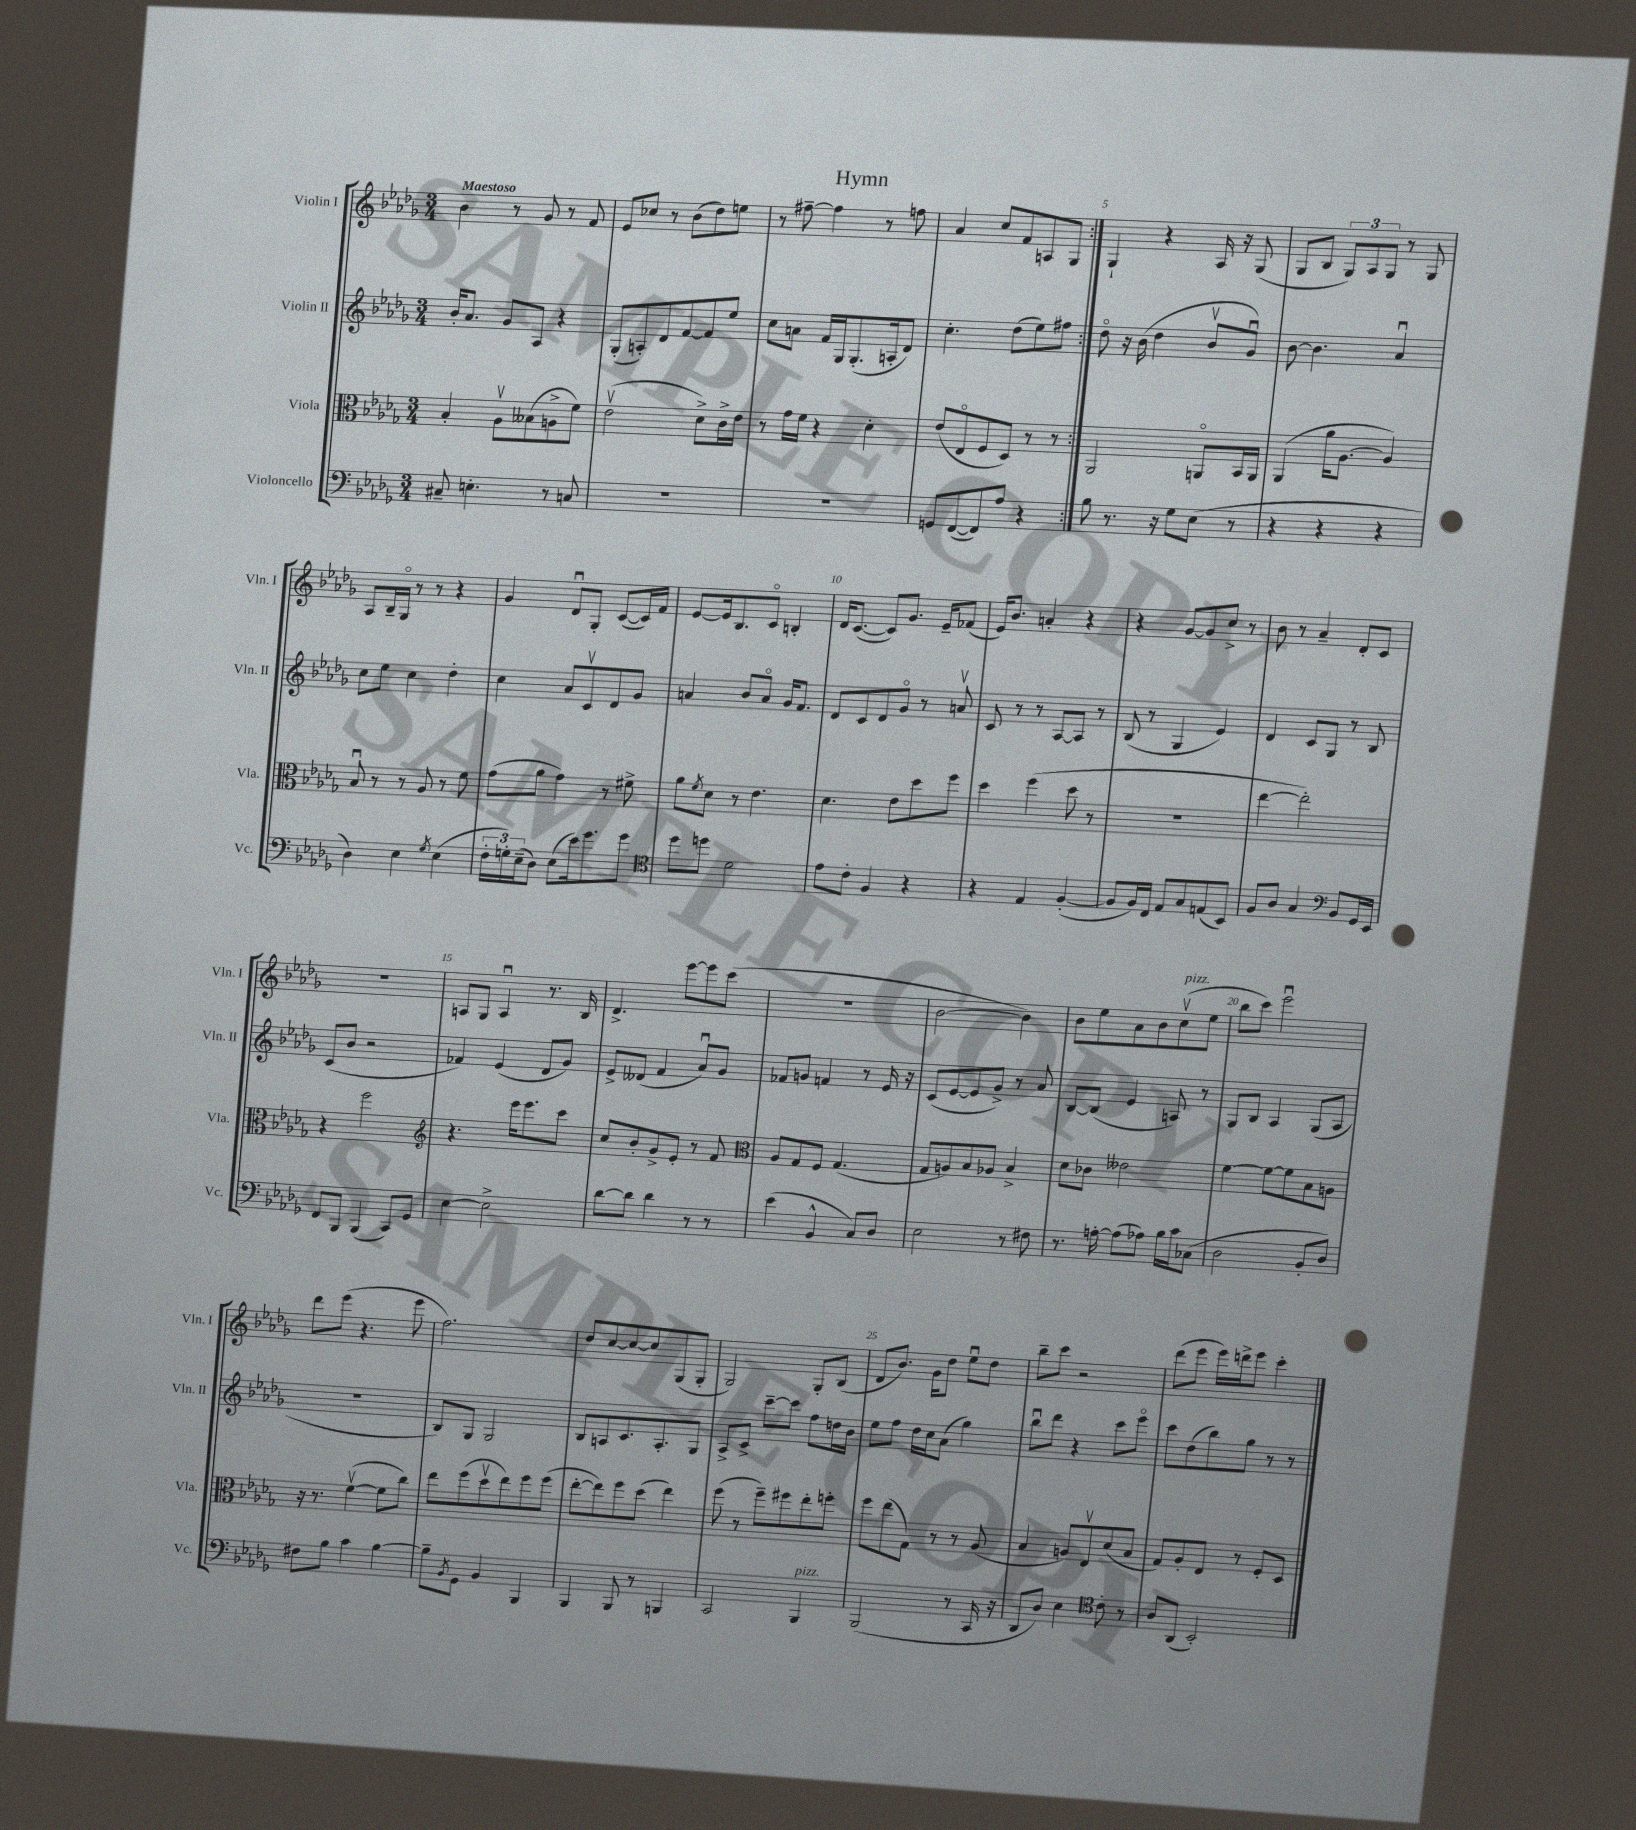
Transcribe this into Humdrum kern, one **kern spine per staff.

**kern	**kern	**kern	**kern
*staff4	*staff3	*staff2	*staff1
*clefF4	*clefC3	*clefG2	*clefG2
*k[b-e-a-d-g-]	*k[b-e-a-d-g-]	*k[b-e-a-d-g-]	*k[b-e-a-d-g-]
*M3/4	*M3/4	*M3/4	*M3/4
8C#~	4B-'	16b-'	4b-
.	.	8.a-	.
4.E'	.	.	.
.	8A-v	8g-	8r
.	(8B--	8A-	8g-
8r	8A^	4r	8r
8C	8f)	.	8f
=	=	=	=
2.r	(2e-v	(8G-'	8e-
.	.	8A')	8cc-
.	.	8d-	8r
.	.	[8f	(8b-
.	8d-^)	8f]	8dd-)
.	16c^	8ee-	8ee
.	16e-	.	.
=	=	=	=
2.r	8r	8cc	8r
.	16g-	8a	[8ff#~
.	16f	.	.
.	4r	16f	4ff#]
.	.	16G-	.
.	.	(8.G-'	.
.	4d-'	.	8r
.	.	16A'	.
.	.	8d-)	8ff
=	=	=	=
8GG	(8e-	4.cc'	4a-
([8FF	8E-o	.	.
8FF])	8F	.	8cc
8A-	8D-)	(8dd-	8f
4r	8r	8ee-)	8A
.	8r	8ff#	8G-
=:|!	=:|!	=:|!	=:|!
8B-	2AA-	8dd-o	4G-`
8.r	.	16r	.
.	.	(16b-	.
.	.	4dd-	4r
16r	.	.	.
8G-	.	.	.
(8E-	8AAo	8b-v	16A-
.	.	.	16r
8r	16BB-	8g-u)	(8G-
.	16AA	.	.
=	=	=	=
4r	(4AA-	[8b-	8G-
.	.	4.b-]	8B-
4r	16a-	.	12G-)
.	[8.A-	.	.
.	.	.	12A-
.	.	.	12G-
4r	4A-])	4a-u	8r
.	.	.	8G-
=	=	=	=
4D-)	8B-u	8cc	8A-
.	8r	8ee-	16B-~
.	.	.	16G-o
4E-	8r	4cc	8r
.	8A-	.	8r
8qG-	.	.	.
(4E-	8r	4dd-'	4r
.	8f	.	.
=	=	=	=
24F'	(8g-	4cc	4g-
24G')	.	.	.
(24E-~	.	.	.
8D-)	8a-	.	.
(8E-	4g-)	8a-	8d-u
16e-)	.	8cv	8G-'
8.g-	.	.	.
.	8r	8d-	([8c
8g-	8f#^	8g-	16c])
.	.	.	16f
=	=	=	=
*clefC4	*	*	*
8dd-	8a-	4a	[8e-
.	8qf	.	.
8dd	8d-	.	16e-]
.	.	.	8.B-
2d-	8r	8b-	.
.	4.e-	8ao	8co
.	.	16g-	4B'
.	.	8.f	.
=	=	=	=
8e-	4.d-	8d-	16d-
.	.	.	([8.c
8c'	.	8c	.
4F	.	8d-	8c])
.	8e-	8g-o	8.g-
4r	8dd-	8r	.
.	.	.	16e-~
.	8ff	8av	(8f-
=	=	=	=
4r	4dd-	8c	16e-)
.	.	.	8.b-
.	.	8r	.
4E-	(4ff	8r	4a'
.	.	[8A-	.
([4F'	8dd-	8A-]	4r
.	8r	8r	.
=	=	=	=
8F]	2.r	(8B-	4r
16F)	.	8r	.
16C	.	.	.
8E-	.	4G-	[8g-
8G-	.	.	8g-]
(8E	.	4e-)	8cc^
8BB-)	.	.	8r
=	=	=	=
8F	[4ee-	4d-	8b-
8A-	.	.	8r
4G-	2ee-'])	8c	4a-~
.	.	8G-	.
*clefF4	*	*	*
8BB-	.	8r	8d-'
16GG-	.	8B-	8c
16EE-	.	.	.
=	=	=	=
8FF	4r	(8c	2.r
8BBB-	.	8b-	.
(4BBB-	2ff	2r	.
8CC)	.	.	.
8GG-	.	.	.
=	=	=	=
*	*clefG2	*	*
[4E-	4.r	4f-)	8A
.	.	.	8G-
2E-^]	.	(4e-	4Au
.	16eee-	.	.
.	8.eee-	.	.
.	.	8d-	8.r
.	8ccc	8g-)	.
.	.	.	16B-
=	=	=	=
[8d-	8cc	8e-^	4.d-^
8d-]	8b-'	(8d--	.
4d-	8g-^	4f	.
.	8e-'	.	[8eee-
8r	8r	8a-u)	8eee-]
8r	8f	8g-	(8ccc
=	=	=	=
*	*clefC3	*	*
(4e-	8A-	8f-	2.r
.	8G-	8g	.
4BB-^^	8F	4f	.
.	(4.G-	.	.
8C)	.	8r	.
8D-	.	16e-	.
.	.	16r	.
=	=	=	=
2E-	8G-	(8c	[2b-
.	8A)	[8e-	.
.	8B-	8e-]	.
.	8A-	8g-^)	.
8r	4B-^	8r	4b-])
8F#	.	8a-	.
=	=	=	=
8.r	8d-	[8B-	8b-
.	8c-	(8B-]	8ee-
[16A'	.	.	.
(8A]	2e--	4e-	8a-
8A-)	.	.	8b-
16B-	.	8A)	(8ccv
16c	.	.	.
(8C-	.	8r	8ee-
=	=	=	=
2D-	[4f	8G-	8bb-
.	.	8B-	8ccc)
.	8f_	4A-	2eee-u
.	8f]	.	.
8BB-'	8B-	(8G-	.
8D-)	8A	8A-	.
=	=	=	=
8F#	16r	2.r	8ddd-
.	8.r	.	.
8B-	.	.	(8eee-
4c	([4fv	.	4.r
[4B-	8f]	.	.
.	8cc)	.	8eee-
=	=	=	=
8B-~]	8ee-	8B-)	2.ff)
8qBB-	.	.	.
8GG-	(8ff	8G-	.
4BB-	8dd-v	2G-	.
.	8ee-)	.	.
4BBB-	8ff	.	.
.	(8ff	.	.
=	=	=	=
4BBB-	[8ee-'	8B-	8dd-
.	8ee-])	8A	[8cc
8BBB-	8ff	8.c	8cc_
8r	(8dd-	.	8cc]
.	.	8.A'	.
4BBB	4ee-)	.	(8G-
.	.	8G-	8G-'
=	=	=	=
2CC	(8ff	8A-^	2G-)
.	8r	8c^	.
.	8ff~)	[8ccc~	.
.	8ff#	8ccc]	.
4BBB-	8ee-'	8ff	8G-'
.	8ff'	16dd	(8B-
.	.	16b-	.
=	=	=	=
(2BBB-	8ff	8ee-	8d-
.	(8ee-	8ff	8.b-)
.	8G-)	16dd-	.
.	.	16cc	16g-
.	8r	(8a-	8dd-
8r	8r	4gg-)	8ee-u
16CC	(8A-	.	8dd-
16r	.	.	.
=	=	=	=
8DD-	4B-	8bb-u	8bb-~
8D-)	.	8ddd-	8ccc
4E-	8A)	4r	2r
.	8E-v	.	.
*clefC4	*	*	*
8c'	(8d-	8ccc	.
8r	8B-	8eee-o	.
=	=	=	=
8A-	8G-)	8ccc	(8ddd-
(8AA-	8A-'	(8dd-	8eee-
2BB-')	8E-	8bb-)	16eee-)
.	.	.	16ddd^
.	8r	8gg-	8eee-
.	8F'	8r	4ccc'
.	8D-	8r	.
==	==	==	==
*-	*-	*-	*-
